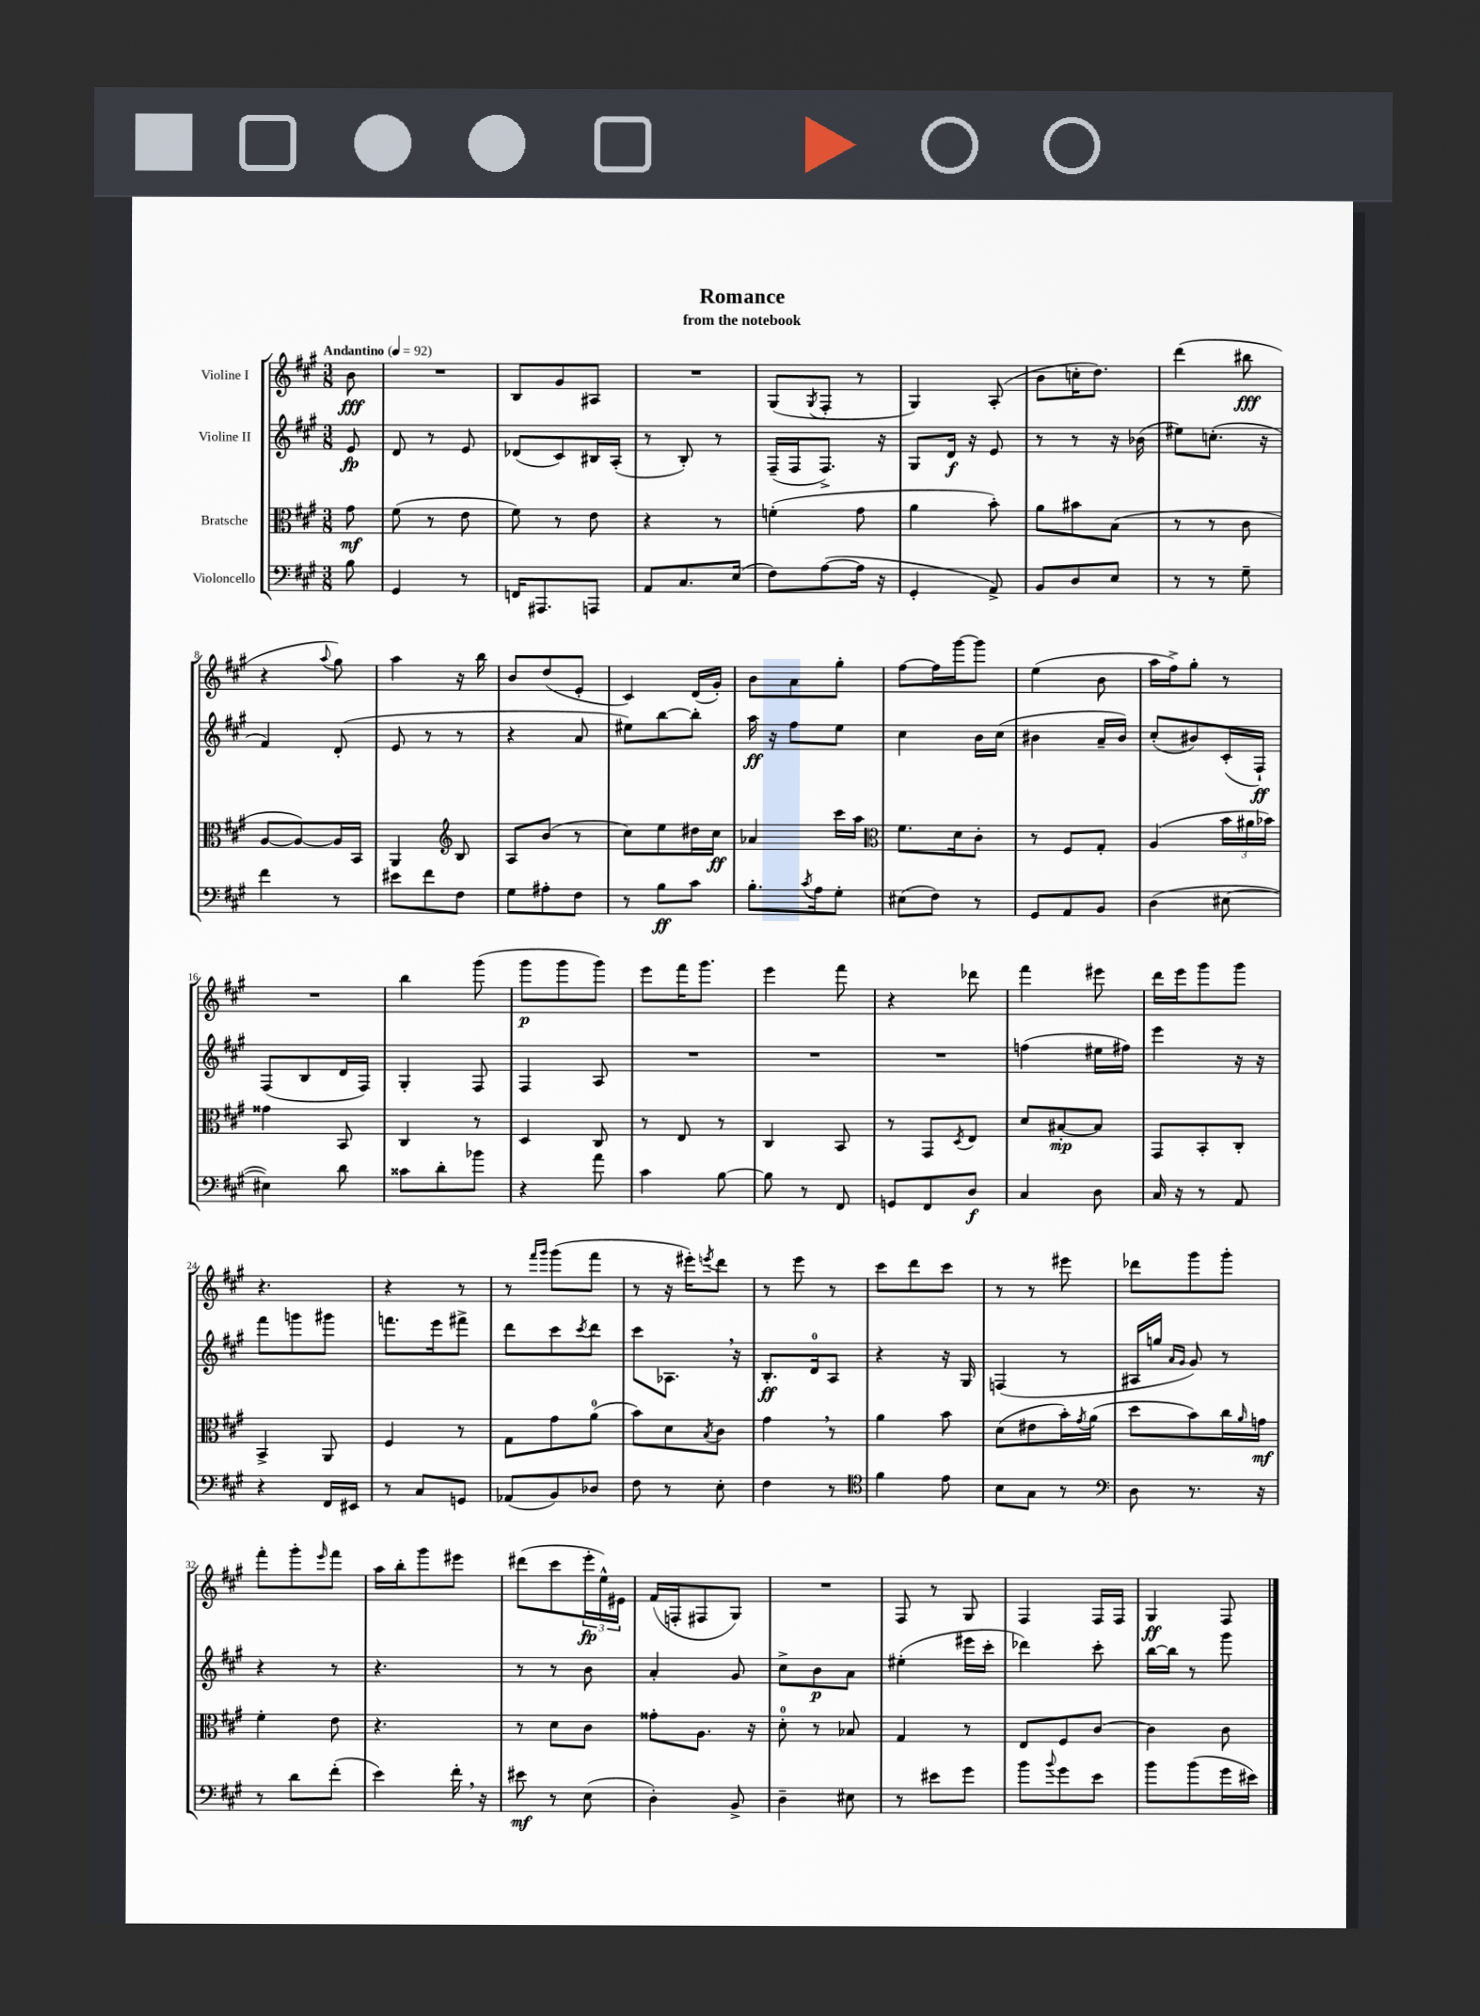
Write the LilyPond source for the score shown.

\header { title = "Romance" subtitle = "from the notebook" }
<<
\new StaffGroup <<
\new Staff = "s0" \with { instrumentName = "Violine I" } {
    \clef treble \key a \major \numericTimeSignature \time 3/8 \partial 8 \tempo "Andantino" 4 = 92
    b'8\fff |
    R4. |
    b8 gis'8 ais8 |
    R4. |
    gis8( \acciaccatura { gis8 } fis8-. r8 |
    gis4) a8-.( |
    b'8 c''16-. d''8.) |
    d'''4( bis''8\fff |
    r4 \appoggiatura { a''8 } gis''8) |
    a''4 r16 b''16 |
    b'8 d''8( e'8-. |
    cis'4) d'16( gis'16-.) |
    b'8 a'8 gis''8-. |
    fis''8~ fis''16 gis'''16~ gis'''8 |
    e''4( b'8 |
    a''16 fis''16->) gis''8-. r8 |
    R4. |
    b''4 gis'''8( |
    gis'''8\p gis'''8 gis'''8) |
    e'''8 fis'''16 gis'''8. |
    e'''4 fis'''8 |
    r4 des'''8 |
    fis'''4 eis'''8 |
    d'''16 e'''16 gis'''8 gis'''8 |
    r4. |
    r4 r8 |
    r8 \grace { fis'''16 gis'''16 } gis'''8( fis'''8 |
    r8 r16 eis'''16-.) \acciaccatura { e'''8 } d'''8 |
    r8 e'''8 r8 |
    cis'''8 d'''8 cis'''8 |
    r8 r8 eis'''8 |
    des'''8 gis'''8 gis'''8-. |
    fis'''8-. gis'''8-. \grace { e'''16 } fis'''8 |
    a''16 b''16-. gis'''8 eis'''8 |
    dis'''8( cis'''8 \tuplet 3/2 { e'''16-.\fp e''16-^) eis'16 } |
    fis'16( f16-. fis8 gis8) |
    R4. |
    fis8 r8 gis8 |
    fis4 fis16 fis16 |
    gis4\ff fis8 \bar "|." |
}
\new Staff = "s1" \with { instrumentName = "Violine II" } {
    \clef treble \key a \major \numericTimeSignature \time 3/8 \partial 8
    e'8\fp |
    d'8 r8 e'8 |
    des'8( cis'8) bis16 a16-.( |
    r8 b8-.) r8 |
    fis16--( fis16 fis8.->) r16 |
    gis8 d'16\f r16 e'8 |
    r8 r8 r16 bes'16( |
    eis''8) c''8.-.( r16 |
    fis'4) d'8-.( |
    e'8 r8 r8 |
    r4 a'8 |
    eis''8) b''8~ b''8-. |
    a''16\ff r16 fis''8 e''8 |
    cis''4 b'16 cis''16( |
    bis'4 a'16-- bis'16) |
    cis''8-.( bis'8) cis'16-.( fis16-!\ff) |
    fis8( b8 d'16 fis16) |
    gis4-. fis8 |
    fis4 a8 |
    R4. |
    R4. |
    R4. |
    f''4( eis''16 fis''16) |
    e'''4 r16 r16 |
    fis'''8 g'''8 gis'''8 |
    f'''8. e'''16 fis'''8-> |
    d'''8 cis'''8 \acciaccatura { cis'''8 } d'''8 |
    cis'''8 aes8. \breathe r16 |
    b8.-.\ff d'16-0 a8 |
    r4 r16 gis16 |
    f4( r8 |
    ais16 g''16 \grace { a'16 gis'16 } gis'8) r8 |
    r4 r8 |
    r4. |
    r8 r8 b'8 |
    a'4-. gis'8 |
    cis''8-> b'8\p a'8 |
    eis''4-.( eis'''16 cis'''16-. |
    des'''4) cis'''8-. |
    b''16~ b''16 r8 gis'''8 \bar "|." |
}
\new Staff = "s2" \with { instrumentName = "Bratsche" } {
    \clef alto \key a \major \numericTimeSignature \time 3/8 \partial 8
    gis'8\mf |
    fis'8( r8 e'8 |
    fis'8) r8 e'8 |
    r4 r8 |
    f'4-.( gis'8 |
    a'4 b'8-.) |
    a'8 bis'8 b8( |
    r8 r8 cis'8 |
    a8~ a8~) a16 b,16 |
    a,4 \clef treble b8 |
    a8 b'8( r8 |
    cis''8) e''8 dis''16 cis''16\ff |
    aes'4 cis'''16 a''16 |
    \clef alto fis'8. d'16 cis'8-. |
    r8 fis8 gis8-. |
    a4( \tuplet 3/2 { b'16 ais'16 bes'16) } |
    gisis'4 b,8 |
    cis4 r8 |
    d4 cis8 |
    r8 e8 r8 |
    cis4 b,8 |
    r8 gis,8 \acciaccatura { d8 } e8 |
    d'8 bis8~-.\mp bis8 |
    gis,8 b,8-. cis8-. |
    b,4-> a,8 |
    fis4 r8 |
    gis8 gis'8 a'8-0( |
    b'8) d'8 \acciaccatura { b8 } cis'8 |
    gis'4 \breathe r8 |
    a'4 b'8 |
    d'8( eis'8 b'16-.) \acciaccatura { gis'8 } a'16( |
    d''8 b'8) cis''16 \grace { a'16 } g'16\mf |
    fis'4-. e'8 |
    r4. |
    r8 d'8 cis'8 |
    gisis'8-. a8. r16 |
    d'8-0-. r8 bes8 |
    gis4 r8 |
    e8 fis8 cis'8~ |
    cis'4 cis'8 \bar "|." |
}
\new Staff = "s3" \with { instrumentName = "Violoncello" } {
    \clef bass \key a \major \numericTimeSignature \time 3/8 \partial 8
    b8 |
    gis,4 r8 |
    f,16 ais,,8. a,,8 |
    a,8 cis8. e16( |
    fis8) a8~( a16 r16 |
    gis,4-. a,8->) |
    b,8 d8 e8 |
    r8 r8 gis8-- |
    fis'4 r8 |
    eis'8 fis'8 fis8 |
    gis8 ais8-. fis8 |
    r8 b8\ff cis'8 |
    b8.-. \acciaccatura { cis'8 } a16 gis8-. |
    eis8( fis8) r8 |
    gis,8 a,8 b,8 |
    d4( eis8~ |
    eis4) d'8 |
    cisis'8 d'8-. bes'8 |
    r4 a'8 |
    cis'4 b8~ |
    b8 r8 fis,8 |
    g,8 fis,8 d8\f |
    cis4 d8 |
    cis16 r16 r8 a,8 |
    r4 fis,16 eis,16 |
    r8 cis8 g,8 |
    aes,8( b,8) des8 |
    fis8 r8 e8-. |
    fis4 r8 |
    \clef tenor fis'4 e'8 |
    b8 gis8 r8 |
    \clef bass d8 r8. r16 |
    r8 d'8 fis'8-.( |
    e'4) fis'16-. \breathe r16 |
    eis'8\mf r8 e8( |
    d4-.) b,8-> |
    d4-- eis8 |
    r8 eis'8 gis'8 |
    b'8 \appoggiatura { b'8 } gis'8 e'8 |
    b'8 b'8( gis'16 eis'16) \bar "|." |
}
>>
>>
